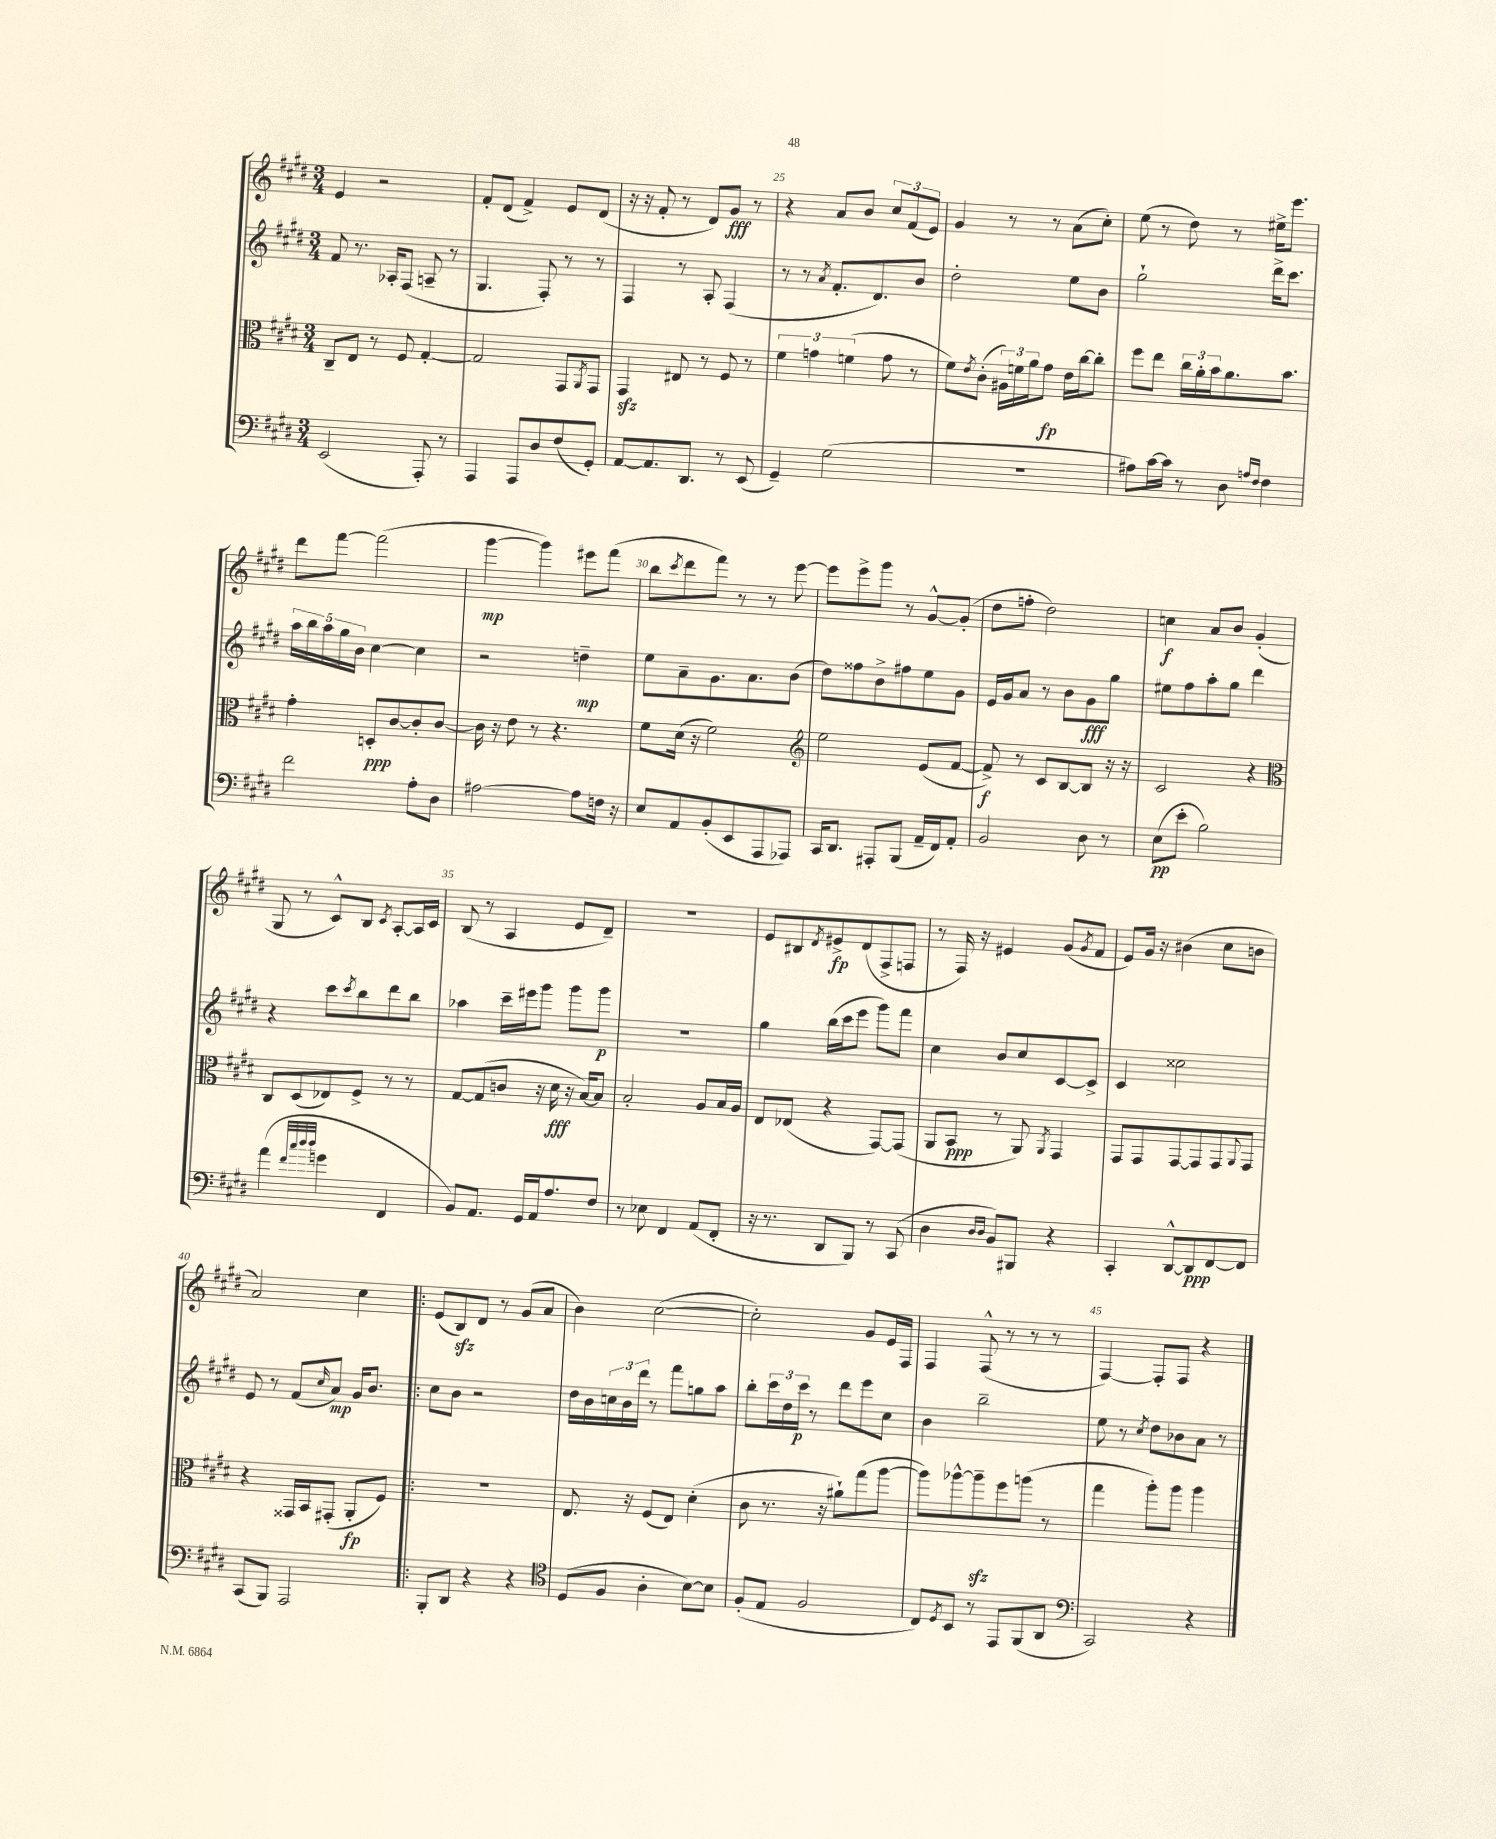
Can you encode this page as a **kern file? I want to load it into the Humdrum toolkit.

**kern	**kern	**kern	**kern
*staff4	*staff3	*staff2	*staff1
*clefF4	*clefC3	*clefG2	*clefG2
*k[f#c#g#d#]	*k[f#c#g#d#]	*k[f#c#g#d#]	*k[f#c#g#d#]
*M3/4	*M3/4	*M3/4	*M3/4
(2EE	8C#~	8f#	4e
.	8E	8.r	.
.	8r	.	2r
.	.	16A-'	.
.	8F#	(8F#	.
8AAA')	[4G#'	8A~	.
8r	.	8r	.
=	=	=	=
4AAA	2G#]	4.G#	8f#'
.	.	.	(8d#
8AAA	.	.	4f#^)
8D#	.	8F#')	.
(8F#	8GG#	8r	8e
.	8qAA	.	.
8GG#')	8GG#	8r	(8d#
=	=	=	=
[8AA	4GG#	4F#	16r
.	.	.	16r
8.AA]	.	.	8f#'
.	8E#	8r	8r
8.DD#	.	.	.
.	8r	8A'	8d#)
8r	8F#	(4F#	8g#
(8EE	8r	.	8r
=	=	=	=
4GG#~)	6f#	8r	4r
.	.	8r	.
.	6g	.	.
.	.	8qa	.
(2G#	.	8.f#'	8a
.	(6f	.	.
.	.	.	8b
.	.	8.d#)	.
.	8g	.	12cc#
.	.	.	(12f#
.	8r	8b	.
.	.	.	12e)
=	=	=	=
2.r	8f#)	2dd#'	4g#
.	8qe	.	.
.	(8c#'	.	.
.	24A#)	.	8r
.	24f	.	.
.	24a	.	.
.	8g#	.	8r
.	16e	8ee	(8a
.	[16cc#	.	.
.	8cc#']	8b	8cc#')
=	=	=	=
8A#)	8ff#	2gg#`	(8ee
[16c#	8ee	.	8r
16c#]	.	.	.
8r	24cc#	.	8dd#)
.	24a'	.	.
.	24b	.	.
8D#	8.a	.	8r
16qqA	.	.	.
16qqF#	.	.	.
4F#	.	16ddd#^	16ee#^
.	8.b	8.ccc#	8.eee
=	=	=	=
2f#	4g#'	20aa	8ddd#
.	.	20bb	.
.	.	20aa	.
.	.	.	[8fff#
.	.	20gg#	.
.	.	20b	.
.	8D'	[4cc#	(2fff#]
.	[8c#	.	.
8A'	8c#']	4cc#]	.
8D#	[8c#	.	.
=	=	=	=
[2A#	16c#]	2r	[4ggg#
.	16r	.	.
.	8e	.	.
.	8r	.	4ggg#])
.	4.r	.	.
8A#]	.	4dd~	8eee#
16F	.	.	(8fff#
16r	.	.	.
=	=	=	=
8E	8f#	8ee	8bb
.	.	.	8qccc#
8AA	(16d#	8a~	8ddd#
.	16r	.	.
(8BB'	2f#)	8.g#	8fff#)
8EE	.	.	8r
.	.	8.a	.
8AAA	.	.	8r
8AAA-)	.	(8b	[8eee
=	=	=	=
*	*clefG2	*	*
16CC#	2ee	8dd#)	8eee]
8.DD#	.	.	.
.	.	8ff##	8eee^
8AAA#'	.	8b^	8ggg#
(8BBB	.	8ff#	8r
16AA~	(8e	8ee	[8g#^^
16FF#)	.	.	.
8AA'	[8f#	8g#	(8g#']
=	=	=	=
2BB	8f#^])	16e	8dd#
.	.	16g#	.
.	8r	8a	8ff'
.	8c#	8r	2dd#)
.	[8B	8b	.
8D#	8B]	8g#	.
8r	16r	8gg#	.
.	16r	.	.
=	=	=	=
(8E	2c#	8ee#	4cc
8e'	.	8ff#	.
2B)	.	8aa'	8a
.	.	8gg#	8b
.	4r	4ddd#	(4g#'
=	=	=	=
*	*clefC3	*	*
(4a	8C#	4r	8G#
.	(8D#	.	8r
32qqf#	.	.	.
32qqcc#	.	.	.
32qqdd#	.	.	.
32qqdd#	.	.	.
4g	8E-)	8ccc#	8c#^^)
.	.	8qccc#	.
.	8F#^	8bb	8B
.	.	.	8qc#
4FF#	8r	8ddd#	[8A'
.	8r	8bb	16A]
.	.	.	16c#
=	=	=	=
8BB)	[8G#	4aa-	(8B
8.AA	(8G#]	.	8r
.	8c	16ccc#~	4A
16GG#	.	16eee#	.
16AA	16r	8ggg#	.
8.A	16d#	.	.
.	16r	8ggg#	8e
.	[16B)	.	.
8F#	8B]	8ggg#	8d#~)
=	=	=	=
8r	2B'	2.r	2.r
8E-	.	.	.
4FF#	.	.	.
(8AA	8A	.	.
8FF#'	16B	.	.
.	16A	.	.
=	=	=	=
16r	8E	4gg#	8e
8.r	.	.	.
.	(8E-	.	8B#
.	.	.	8qd#
8DD#	4r	(16bb	8e#^
.	.	16ccc#	.
8BBB)	.	8eee	(8d#
8r	[8GG#)	8ggg#)	8F#^
(8CC#	(8GG#]	8fff#	8F
=	=	=	=
4D#	8AA	4cc#	8r
.	8BB	.	16F#)
.	.	.	16r
16qqD#	.	.	.
16qqD#	.	.	.
8BB)	8r	8b	4e#
8BBB#	8AA)	8cc#	.
.	8qAA	.	.
4r	4GG#	[8c#	(8g#
.	.	.	8qg#
.	.	8c#^]	8f#
=	=	=	=
4CC#'	8GG#	4c#	8e)
.	8GG#	.	16g#
.	.	.	16r
[8DD#^^	[8GG#	2cc##	(4b#
8DD#]	8GG#]	.	.
[8FF#	8GG#	.	8cc#
.	8qqAA	.	.
8FF#]	8GG#	.	8b
=	=	=	=
(8CC#	4r	8e	2a)
8BBB)	.	8r	.
2AAA	16GG##	(8f#	.
.	16BB	.	.
.	.	16qqcc#	.
.	(8GG#'	8a)	.
.	8AA'	16g#	4cc#
.	.	8.b	.
.	8F#)	.	.
=!|:	=!|:	=!|:	=!|:
8BBB'	2.r	8cc#	(8e
8DD#	.	8b	8B)
4r	.	2r	8d#
.	.	.	8r
4r	.	.	(8g#
.	.	.	8a
=	=	=	=
*clefC4	*	*	*
(8D#	8.E	16dd#	4b)
.	.	16b	.
8F#	.	24cc	.
.	.	24b	.
.	16r	.	.
.	.	24ddd#	.
4A'	(8F#	8r	([2cc#
.	8E)	8fff#	.
[8B)	(4d#'	8gg	.
8B]	.	8aa	.
=	=	=	=
(8F#'	8c#	8bb'	2cc#'])
8E	8.r	24ccc#	.
.	.	24dd#	.
.	.	24ccc#	.
2F#	.	8r	.
.	16r	.	.
.	8a#`)	8ddd#	.
.	(8gg#	8eee	8g#
.	[8aa	8cc#	16e
.	.	.	16F#
=	=	=	=
8C#)	8aa])	4b	4F#
8qD#	.	.	.
8BB	[8aa-^^	.	.
8r	8aa-~]	2bb~	(8F#^^
8EE	8ff#	.	8r
(8FF#	(8aa	.	8r
8AA	8r	.	8r
=	=	=	=
*clefF4	*	*	*
2CC#)	4gg#	8ee	[4F#)
.	.	8r	.
.	.	8qcc#	.
.	8aa')	8dd#	8F#']
.	8aa	8b-	8F#
4r	4aa	8a	4r
.	.	8r	.
==	==	==	==
*-	*-	*-	*-
